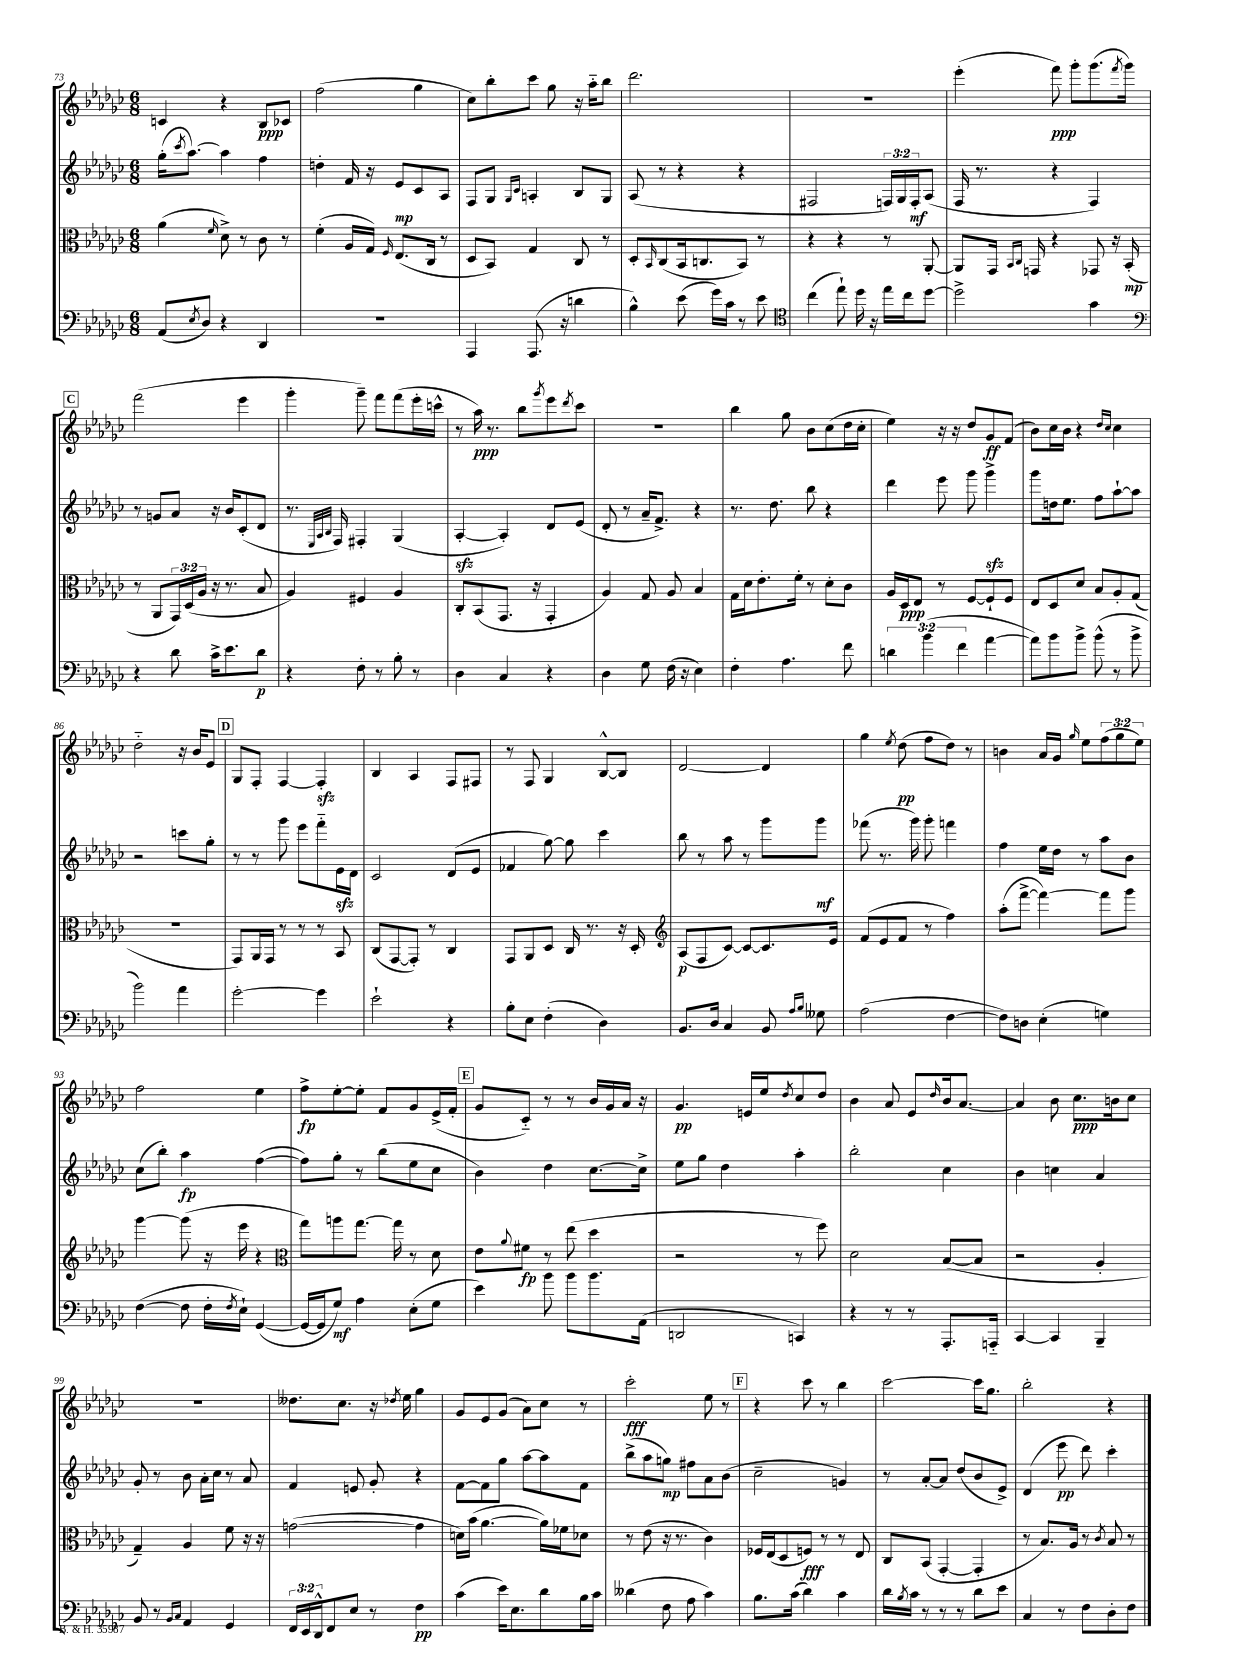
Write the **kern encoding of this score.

**kern	**kern	**kern	**kern
*staff4	*staff3	*staff2	*staff1
*clefF4	*clefC3	*clefG2	*clefG2
*k[b-e-a-d-g-c-]	*k[b-e-a-d-g-c-]	*k[b-e-a-d-g-c-]	*k[b-e-a-d-g-c-]
*M6/8	*M6/8	*M6/8	*M6/8
(8AA-/L	(4a-\	(16gg-'\LK	4c/
.	.	8qccc-/	.
.	.	[8.aa-\J)	.
8qE-/	.	.	.
8D-/J)	.	.	.
.	16qqf/	.	.
4r	8d-^\)	4aa-\]	4r
.	8r	.	.
4DD-/	8c-\	4ff\	8B-/L
.	8r	.	8c-/J
=	=	=	=
2.r	(4f'\	4dd'\	(2ff\
.	16A-/LL	16f/	.
.	16G-/JJ)	16r	.
.	16qqF/	.	.
.	(8.E-/L	8e-/L	.
.	.	8c-/	4gg-\
.	16C-/Jk	.	.
.	8r	8A-/J	.
=	=	=	=
4AAA-/	8D-/L	8F/L	8cc-\L)
.	8BB-/J)	8G-/J	8bb-'\
.	.	16qqG-/LL	.
.	.	16qqc-/JJ	.
(8.AAA-/	4G-/	4A'/	8ccc-\J
.	.	.	8gg-\
16r	.	.	.
4d\	8C-/	8B-/L	16r
.	.	.	16aa-'~\LK
.	8r	8G-/J	8bb-\J
=	=	=	=
4B-^^\)	8D-'/L	(8A-/	2.ddd-\
.	16qqBB-/	.	.
.	(8C-/	8r	.
(8e-\	16BB-/k	4r	.
.	8.C/	.	.
16g-\LL)	.	.	.
16c-\JJ	.	.	.
8r	8BB-/J)	4r	.
8e-\	8r	.	.
=	=	=	=
*clefC4	*	*	*
(4cc-\	4r	2F#/	2.r
8ee-`\)	4r	.	.
16dd-\	.	.	.
16r	.	.	.
16ee-\LL	8r	24F/LL)	.
.	.	24G-/	.
16cc-\J	.	.	.
.	.	24F'/J	.
[8dd-\J	[8AA-'/	(8A-/J	.
=	=	=	=
2dd-^\]	8AA-/]L	16F/	(4eee-'\
.	.	8.r	.
.	16GG-/Jk	.	.
.	16qqBB-/LL	.	.
.	16qqC-/JJ	.	.
.	16GG/	.	.
.	4r	4r	8fff\)
.	.	.	8ggg-'\L
4g-\	8GG-/	4F/)	(8.ggg-\
.	16r	.	.
.	.	.	8qfff/
.	(16BB-'/	.	16ggg-\Jk)
=	=	=	=
*clefF4	*	*	*
4r	8r	8r	(2fff\
.	8AA-/L	8g/L	.
8d-\	24GG-/L)	8a-/J	.
.	(24D-/	.	.
.	24A-/JJ	.	.
16c-^\LK	16r	16r	.
8.e-\	8.r	16b-/LK	.
.	.	(8c-'/	4eee-\
8d-\J	8B-/	8d-/J	.
=	=	=	=
4r	4A-/)	8.r	4ggg-'\
.	.	32qqE-/LLL	.
.	.	32qqA-/	.
.	.	32qqB-/JJJ	.
.	.	16F/)	.
8F'\	4F#/	4F#'/	8ggg-~\)
8r	.	.	8fff\L
8B-'\	4A-/	(4G-/	(8fff\
8r	.	.	16eee-'\L
.	.	.	16ccc^^\JJ
=	=	=	=
4D-\	8C-'/L	[4A-'/	8r
.	(8BB-/	.	16aa-\)
.	.	.	8.r
4C-/	8.GG-/J	4A-'/])	.
.	.	.	8bb-\L
.	16r	.	.
.	.	.	8qggg-/
4r	4GG-'/	8d-/L	8eee-\
.	.	.	8qddd-/
.	.	(8e-/J	8ccc-\J
=	=	=	=
4D-\	4A-/)	8d-'/	2.r
.	.	8r	.
8G-\	8G-/	16a-~/LK	.
.	.	8.f^/J)	.
(16F\	8A-/	.	.
16r	.	.	.
4E-\)	4B-/	4r	.
=	=	=	=
4F'\	16G-\LL	8.r	4bb-\
.	16d-\J	.	.
.	8.e-'\	.	.
.	.	8.dd-\	.
4.A-\	.	.	8gg-\
.	16f'\Jk	.	.
.	8r	8bb-\	8b-\L
.	8d-'\L	4r	(8cc-\
8f\	8c-\J	.	16dd-\L
.	.	.	16cc-'\JJ
=	=	=	=
6d\	16A-/LL	4ddd-\	4ee-\)
.	16D-/J	.	.
.	8E-/J	.	.
(6b-\	.	.	.
.	8r	8eee-\	16r
.	.	.	16r
6f\	.	.	.
.	[8F/L	8ggg-\	8dd-/L
[4a-\	8F`/]	4ggg-^\	8g-/
.	8F/J	.	(8f/J
=	=	=	=
8a-\]L)	8E-/L	8ggg-\L	8b-\L)
8b-\	8D-/	16dd\k	16cc-\L
.	.	8.ee-\J	16b-\JJ
8b-^\J	8d-/J	.	4r
(8b-^^\	8B-/L	8ff\L	.
.	.	.	16qqdd-/LL
.	.	.	16qqcc-/JJ
8r	8A-'/	[8aa-`\	4cc-\
8b-^\	(8G-/J	8aa-\]J	.
=	=	=	=
2b-\)	2.r	2r	2dd-'~\
4a-\	.	8ccc\L	16r
.	.	.	16b-/LK
.	.	8gg-'\J	8e-/J
=	=	=	=
[2g-'\	8GG-/L)	8r	8G-/L
.	16AA-/L	8r	8F'/J
.	16GG-/JJ	.	.
.	8r	8ggg-\	[4F/
.	8r	8eee-\L	.
4g-\]	8r	8fff'~\	4F'/]
.	8BB-/	16e-\L	.
.	.	16d-\JJ	.
=	=	=	=
2e-`\	(8C-/L	2c-/	4B-/
.	[8GG-/	.	.
.	8GG-'/]J)	.	4A-/
.	8r	.	.
4r	4C-/	(8d-/L	8F/L
.	.	8e-/J	8F#/J
=	=	=	=
8B-'\L	8GG-/L	4f-/	8r
8E-\J	8AA-/	.	8F/
(4F'\	8D-/J	[8gg-\)	4G-/
.	16C-/	8gg-\]	.
.	8.r	.	.
4D-\)	.	4ccc-\	[8B-^^/L
.	16r	.	8B-/]J
.	16D-'/	.	.
=	=	=	=
*	*clefG2	*	*
8.BB-/L	(8A-/L	8bb-\	[2d-/
.	8F/	8r	.
16D-/Jk	.	.	.
4C-/	[8c-/J)	8aa-\	.
.	8c-/_L	8r	.
8BB-/	8.c-/]	8ggg-\L	4d-/]
16qqA-/LL	.	.	.
16qqB-/JJ	.	.	.
8G--\	.	8ggg-\J	.
.	16e-/Jk	.	.
=	=	=	=
(2A-\	(8f/L	(8fff-\	4gg-\
.	8e-/	8.r	.
.	.	.	8qee-/
.	8f/J	.	(8dd-\
.	.	16ggg-\)	.
.	8r	8ggg-'\	8ff\L
[4F\	4ff\)	4fff\	8dd-\J)
.	.	.	8r
=	=	=	=
8F\]L)	(8aa-'\L	4ff\	4b\
8D\J	[8fff^\J	.	.
(4E-'\	4fff\_)	16ee-\LL	16a-/LL
.	.	16dd-\JJ	16g-/JJ
.	.	.	16qqgg-/
.	.	8r	8ee-\L
4G\)	8fff\]L	8aa-\L	(12ff\
.	.	.	12gg-\
.	8ggg-\J	8b-\J	.
.	.	.	12ee-\J)
=	=	=	=
([4F\	[4ggg-\	(8cc-\L	2ff\
.	.	8bb-'\J)	.
8F\]	(8ggg-\]	4aa-\	.
16F'\LL	16r	.	.
8qF/	.	.	.
16E-`\JJ)	16eee-\	.	.
([4GG-/	4r	([4ff\	4ee-\
=	=	=	=
*	*clefC3	*	*
16GG-/_LL	8gg-\L)	8ff\]L)	8ff^\L
16GG-/]J	.	.	.
8G-/J)	8aa\	8gg-'\J	[8ee-'\
4A-\	[8.gg-\J	8r	8ee-'\]J
.	.	(8bb-\L	8f/L
.	16gg-\]	.	.
(8E-'\L	8r	8ee-\	8g-/
8G-\J	8d-\	8cc-\J	(16e-^/L
.	.	.	16f'/JJ
=	=	=	=
4e-\)	8e-\L	4b-\)	8g-/L
.	8qqa-/	.	.
.	8f#\J	.	8c-'~/J)
8b-\	8r	4dd-\	8r
8b-\L	(8ee-\	.	8r
8.b-\	4dd-\	[8.cc-\L	16b-/LL
.	.	.	16g-/
.	.	.	16a-/JJ
(16AA-\Jk	.	16cc-^\]Jk	16r
=	=	=	=
2DD/	2r	8ee-\L	4.g-/
.	.	8gg-\J	.
.	.	4dd-\	.
.	.	.	16e/LL
.	.	.	16ee-/J
.	.	.	8qdd-/
4CC/)	8r	4aa-'\	8cc-/
.	8ff\)	.	8dd-/J
=	=	=	=
4r	2d-\	2bb-'\	4b-\
8r	.	.	8a-/
8r	.	.	8e-/L
.	.	.	16qqdd-/
8.AAA-'/L	([8B-/L	4cc-\	16b-/k
.	.	.	[8.a-/J
.	8B-/]J	.	.
16AAA'~/Jk	.	.	.
=	=	=	=
[4CC-/	2r	4b-\	4a-/]
4CC-/]	.	4cc\	8b-\
.	.	.	8.cc-\L
4BBB-~/	4A-'/	4a-/	.
.	.	.	16b\k
.	.	.	8cc-\J
=	=	=	=
8BB-/	4G-~/)	8g-'/	2.r
8r	.	8r	.
16qqBB-/LL	.	.	.
16qqC-/JJ	.	.	.
4AA-/	4A-/	8b-\	.
.	.	16a-'\LL	.
.	.	16cc-\JJ	.
4GG-/	8f\	8r	.
.	16r	8a-/	.
.	16r	.	.
=	=	=	=
24FF/LL	([2g\	4f/	8.dd--\L
24EE-/	.	.	.
24DD-^^/J	.	.	.
8FF/	.	.	.
.	.	.	8.cc-\J
8E-/J	.	8e/	.
8r	.	8g-'/	16r
.	.	.	8qdd-/
.	.	.	16ee-\
4F\	4g\]	4r	4gg-\
=	=	=	=
(4c-\	16d\LL)	[8f\L	8g-/L
.	(16b-\JJ	.	.
.	[4.a-\	8f\]	8e-/
16e-\LK)	.	8gg-\J	(8g-/J
8.E-\	.	.	.
.	.	[8aa-\L	8a-\L)
8d-\	16a-\]LL)	8aa-\]	8cc-\J
.	16f-\J	.	.
16B-\L	8d-\J	8f\J	8r
16c-\JJ	.	.	.
=	=	=	=
(4d--\	8r	(8bb-^\L	2ccc-'\
.	(8e-\	8aa-\	.
8F\	16r	8gg\J)	.
.	8.r	.	.
8A-\	.	8ff#\L	.
4c-\)	4c-\)	8a-\	8ee-\
.	.	(8b-\J	8r
=	=	=	=
8.B-\L	16F-/LL	2cc-~\	4r
.	(16E-/J	.	.
.	8D-/	.	.
(16c-\Jk	.	.	.
4d-\)	8F/J)	.	8ccc-\
.	8r	.	8r
4c-\	8r	4g/)	4bb-\
.	8E-/	.	.
=	=	=	=
16d-\LL	8C-/L	8r	[2ccc-\
8qB-/	.	.	.
16c-\JJ	.	.	.
8r	(8BB-/J	[8a-'/L	.
8r	[4GG-'/	8a-/]J	.
8r	.	(8dd-/L	.
8d-\L	4GG-'/]	8b-/	16ccc-\]LK
.	.	.	8.gg-\J
8e-\J	.	8e-^/J)	.
=	=	=	=
4C-/	8r	(4d-/	2bb-'\
.	8.B-/L)	.	.
8r	.	8eee-\	.
.	16A-/Jk	.	.
8F\L	8r	8ddd-\)	.
.	8qc-/	.	.
8D-'\	8B-/	4ccc-'\	4r
8F\J	8r	.	.
==	==	==	==
*-	*-	*-	*-
